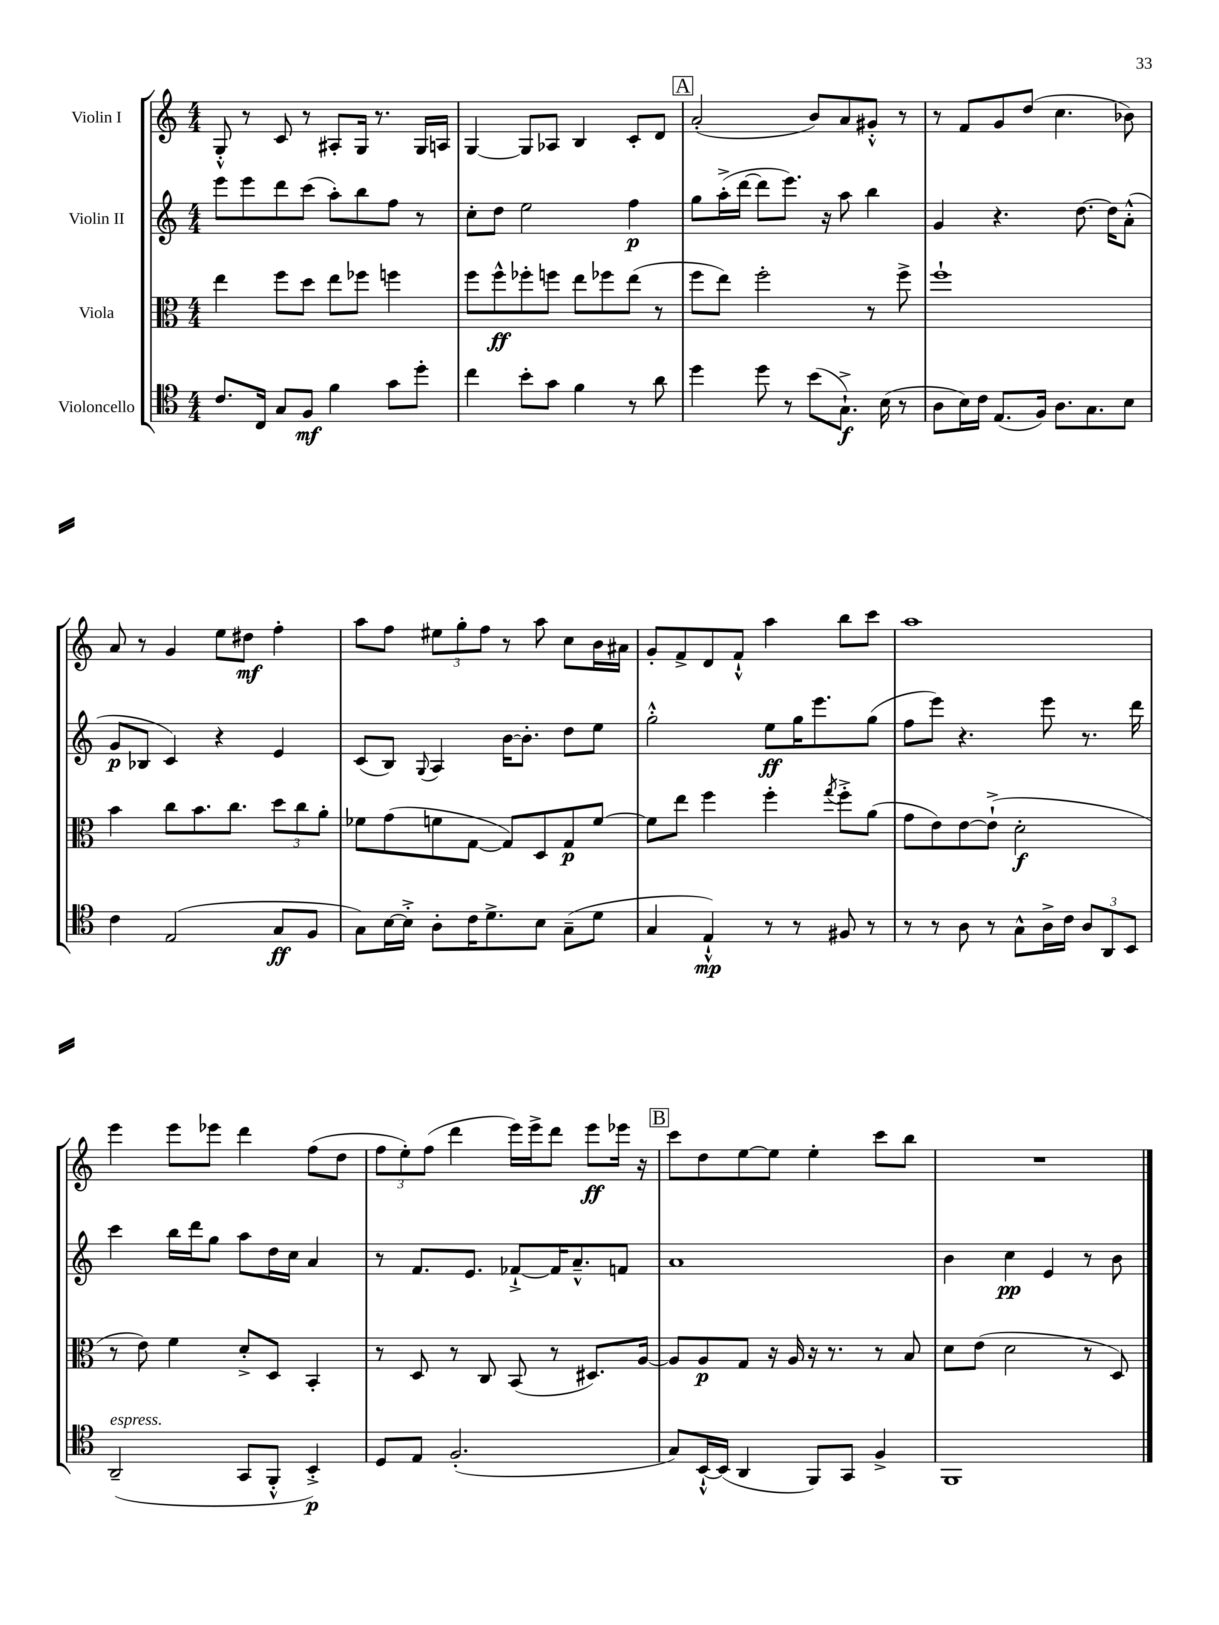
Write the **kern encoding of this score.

**kern	**dynam	**kern	**dynam	**kern	**dynam	**kern	**dynam
*part4	*part4	*part3	*part3	*part2	*part2	*part1	*part1
*staff4	*staff4	*staff3	*staff3	*staff2	*staff2	*staff1	*staff1
*I"Violoncello	*	*I"Viola	*	*I"Violin II	*	*I"Violin I	*
*clefC4	*	*clefC3	*	*clefG2	*	*clefG2	*
*k[]	*	*k[]	*	*k[]	*	*k[]	*
*M4/4	*	*M4/4	*	*M4/4	*	*M4/4	*
=143	=143	=143	=143	=143	=143	=143	=143
8.c/L	.	4ee\	.	8eee\L	.	8G'^^/	.
.	.	.	.	8eee\	.	8r	.
16C/Jk	.	.	.	.	.	.	.
8G/L	.	8ff\L	.	8ddd\	.	8c/	.
8F/J	mf	8dd\J	.	(8ccc\J	.	8r	.
4f\	.	8ee\L	.	8aa'\L)	.	8A#X'/L	.
.	.	8ff-X\J	.	8bb\	.	16G/Jk	.
.	.	.	.	.	.	8.r	.
8g\L	.	4ffn\	.	8ff\J	.	.	.
8dd'\J	.	.	.	8r	.	16G/LL	.
.	.	.	.	.	.	16An/JJ	.
=144	=144	=144	=144	=144	=144	=144	=144
4cc\	.	8ff\L	.	8cc'\L	.	[4G/	.
.	.	8ff^^\	ff	8dd\J	.	.	.
8b'\L	.	8ff-X'\	.	2ee\	.	8G/L]	.
8g\J	.	8ffn\J	.	.	.	8A-X/J	.
4f\	.	8ee\L	.	.	.	4B/	.
.	.	8ff-X\	.	.	.	.	.
8r	.	(8ee\J	.	4ff\	p	8c'/L	.
8a\	.	8r	.	.	.	8d/J	.
!!LO:REH:place=s1:t=A
=145	=145	=145	=145	=145	=145	=145	=145
4dd\	.	8ff\L	.	8gg\L	.	(2a'/	.
.	.	8ee\J)	.	(16aa'^\L	.	.	.
.	.	.	.	[16ddd\JJ	.	.	.
8dd\	.	2ff'\	.	8ddd\L]	.	.	.
8r	.	.	.	8.eee\J)	.	.	.
(8b\L	.	.	.	.	.	8b/L)	.
.	.	.	.	16r	.	.	.
8.G`^\J)	f	.	.	8aa\	.	8a/	.
.	.	8r	.	4bb\	.	8g#X'^^/J	.
(16B\	.	.	.	.	.	.	.
8r	.	8ff^\	.	.	.	8r	.
=146	=146	=146	=146	=146	=146	=146	=146
8A\L	.	1ff`	.	4g/	.	8r	.
16B\L)	.	.	.	.	.	8f/L	.
16c\JJ	.	.	.	.	.	.	.
(8.E/L	.	.	.	4.r	.	8g/	.
.	.	.	.	.	.	(8dd/J	.
16F/Jk)	.	.	.	.	.	.	.
8.A\L	.	.	.	.	.	4.cc\	.
.	.	.	.	[8.dd\	.	.	.
8.G\	.	.	.	.	.	.	.
.	.	.	.	16dd\KL]	.	.	.
8B\J	.	.	.	(8a'^^\J	.	8b-X\)	.
!!LO:LB:g=z
=147	=147	=147	=147	=147	=147	=147	=147
4c\	.	4b\	.	8g/L	p	8a/	.
.	.	.	.	8B-X/J	.	8r	.
(2E/	.	8cc\L	.	4c/)	.	4g/	.
.	.	8.b\	.	.	.	.	.
.	.	.	.	4r	.	8ee\L	.
.	.	8.cc\J	.	.	.	.	.
.	.	.	.	.	.	8dd#X\J	mf
8G/L	ff	12dd\L	.	4e/	.	4ff'\	.
.	.	12cc\	.	.	.	.	.
8F/J	.	.	.	.	.	.	.
.	.	12a'\J	.	.	.	.	.
=148	=148	=148	=148	=148	=148	=148	=148
8G\L)	.	8f-X\L	.	(8c/L	.	8aa\L	.
[16B\L	.	(8g\	.	8B/J)	.	8ff\J	.
16B'^\JJ]	.	.	.	.	.	.	.
.	.	.	.	8qqG/	.	.	.
8A'\L	.	8fn\	.	4A/	.	12ee#X\L	.
.	.	.	.	.	.	12gg'\	.
16c\K	.	[8G\J	.	.	.	.	.
.	.	.	.	.	.	12ff\J	.
8.d^\	.	.	.	.	.	.	.
.	.	8G/L])	.	[16b\KL	.	8r	.
.	.	.	.	8.b'\J]	.	.	.
8B\J	.	8D/	.	.	.	8aa\	.
(8G~\L	.	8G/	p	8dd\L	.	8cc\L	.
8d\J	.	[8f/J	.	8ee\J	.	16b\L	.
.	.	.	.	.	.	16a#X\JJ	.
=149	=149	=149	=149	=149	=149	=149	=149
4G/	.	8f\L]	.	2gg'^^\	.	8g'/L	.
.	.	8ee\J	.	.	.	8f^/	.
4E`^^/)	mp	4ff\	.	.	.	8d/	.
.	.	.	.	.	.	8f`^^/J	.
8r	.	4ff'\	.	8ee\L	ff	4aa\	.
8r	.	.	.	16gg\K	.	.	.
.	.	.	.	8.eee\	.	.	.
.	.	8qgg/	.	.	.	.	.
8F#X/	.	8ff'^\L	.	.	.	8bb\L	.
8r	.	(8a\J	.	(8gg\J	.	8ccc\J	.
=150	=150	=150	=150	=150	=150	=150	=150
8r	.	8g\L	.	8ff\L	.	1aa	.
8r	.	8e\)	.	8eee\J)	.	.	.
8A\	.	[8e\	.	4.r	.	.	.
8r	.	(8e`^\J]	.	.	.	.	.
8G^^\L	.	2d'\	f	.	.	.	.
16A^\L	.	.	.	8eee\	.	.	.
16c\JJ	.	.	.	.	.	.	.
12A/L	.	.	.	8.r	.	.	.
12AA/	.	.	.	.	.	.	.
12BB/J	.	.	.	.	.	.	.
.	.	.	.	16ddd\	.	.	.
!!LO:LB:g=z
=151	=151	=151	=151	=151	=151	=151	=151
!LO:TX:a:i:t=espress.	!	!	!	!	!	!	!
(2AA~/	.	8r	.	4ccc\	.	4eee\	.
.	.	8e\)	.	.	.	.	.
.	.	4f\	.	16bb\LL	.	8eee\L	.
.	.	.	.	16ddd\J	.	.	.
.	.	.	.	8gg\J	.	8eee-X\J	.
8GG/L	.	8d'^/L	.	8aa\L	.	4ddd\	.
8FF'^^/J	.	8D/J	.	16dd\L	.	.	.
.	.	.	.	16cc\JJ	.	.	.
4BB'^/)	p	4BB'/	.	4a/	.	(8ff\L	.
.	.	.	.	.	.	8dd\J	.
=152	=152	=152	=152	=152	=152	=152	=152
8D/L	.	8r	.	8r	.	12ff\L	.
.	.	.	.	.	.	12ee'\)	.
8E/J	.	8D/	.	8.f/L	.	.	.
.	.	.	.	.	.	(12ff\J	.
(2.F'/	.	8r	.	.	.	4ddd\	.
.	.	.	.	8.e/J	.	.	.
.	.	8C/	.	.	.	.	.
.	.	(8BB/	.	[8f-X`^/L	.	16eee\LL)	.
.	.	.	.	.	.	16eee^\J	.
.	.	8r	.	16f-/K]	.	8ddd\J	.
.	.	.	.	8.a~^^/	.	.	.
.	.	8.D#X/L)	.	.	.	8eee\L	ff
.	.	.	.	8fn/J	.	16eee-X\Jk	.
.	.	[16A/Jk	.	.	.	16r	.
!!LO:REH:place=s1:t=B
=153	=153	=153	=153	=153	=153	=153	=153
8G/L)	.	8A/L]	.	1a	.	8ccc\L	.
[16BB`^^/L	.	8A/	p	.	.	8dd\	.
(16BB/JJ]	.	.	.	.	.	.	.
4AA/	.	8G/J	.	.	.	[8ee\	.
.	.	16r	.	.	.	8ee\J]	.
.	.	16A/	.	.	.	.	.
8FF/L)	.	16r	.	.	.	4ee'\	.
.	.	8.r	.	.	.	.	.
8GG/J	.	.	.	.	.	.	.
4F^/	.	8r	.	.	.	8ccc\L	.
.	.	8B/	.	.	.	8bb\J	.
=154	=154	=154	=154	=154	=154	=154	=154
1FF	.	8d\L	.	4b\	.	1r	.
.	.	(8e\J	.	.	.	.	.
.	.	2d\	.	4cc\	pp	.	.
.	.	.	.	4e/	.	.	.
.	.	8r	.	8r	.	.	.
.	.	8D/)	.	8b\	.	.	.
==	==	==	==	==	==	==	==
*-	*-	*-	*-	*-	*-	*-	*-
